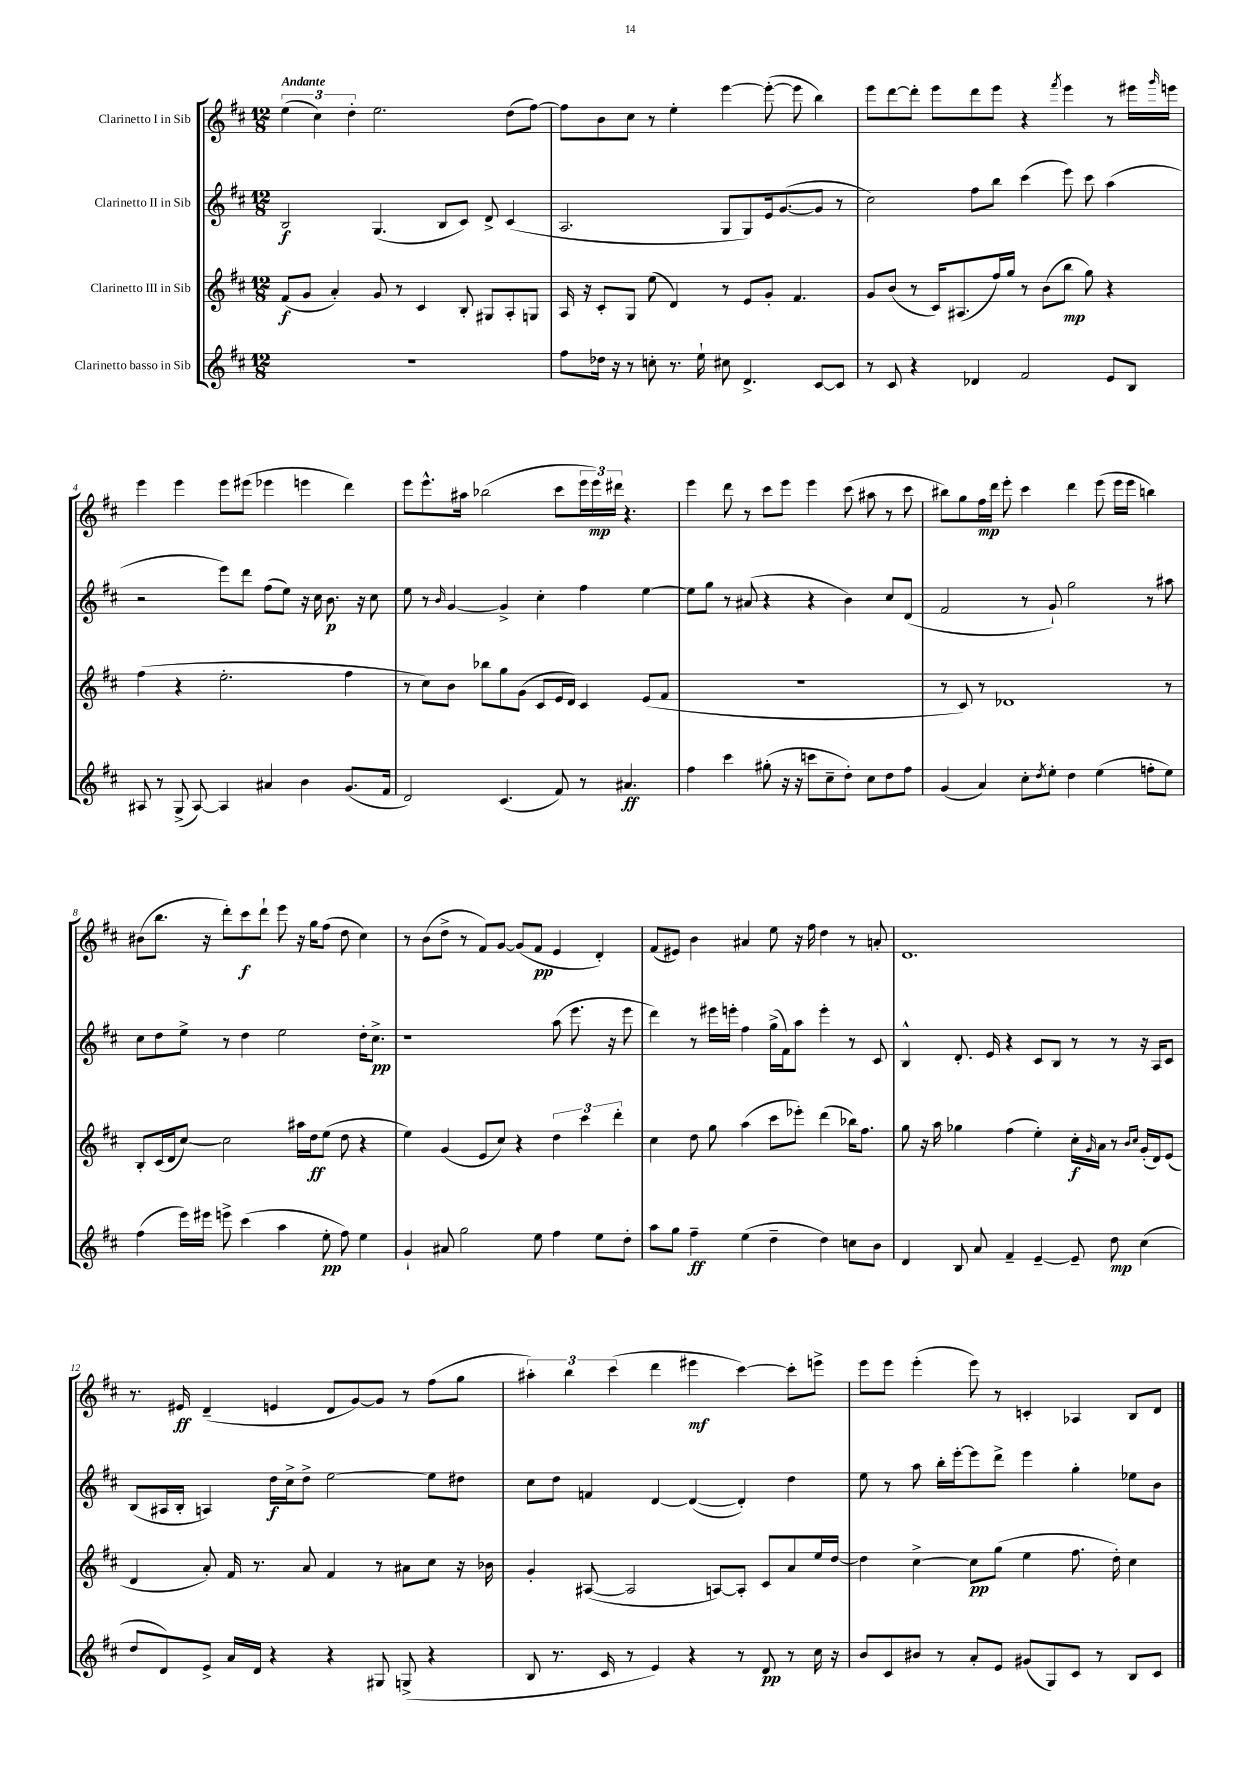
<<
\new StaffGroup <<
\new Staff = "s0" \with { instrumentName = "Clarinetto I in Sib" } {
    \clef treble \key d \major \numericTimeSignature \time 12/8 \tempo "Andante"
    \tuplet 3/2 { e''4( cis''4) d''4-. } e''2. d''8( fis''8~) |
    fis''8 b'8 cis''8 r8 e''4-. e'''4~ e'''8~-.( e'''8 b''4) |
    e'''8 d'''8~ d'''8-. e'''8 d'''8 e'''8 r4 \acciaccatura { fis'''8 } e'''4 r8 eis'''16 \grace { g'''16 } e'''16 |
    e'''4 e'''4 e'''8 eis'''8( ees'''4 e'''4 d'''4) |
    e'''8 e'''8.-^ ais''16 bes''2( cis'''8 \tuplet 3/2 { e'''16 e'''16\mp) dis'''16 } r4. |
    e'''4 d'''8 r8 cis'''8 e'''8 e'''4 cis'''8( ais''8 r8 cis'''8 |
    bis''8) g''8 fis''16\mp d'''16 e'''8-. cis'''4 d'''4 e'''8( e'''16 e'''16 b''4) |
    bis'8( b''8. r16 d'''8-.) cis'''8\f d'''8-! e'''8 r16 g''16 fis''8( d''8 cis''4) |
    r8 b'8( d''8-> r8 fis'8) g'8~ g'8( fis'8\pp e'4 d'4-.) |
    fis'8( eis'8) b'4 ais'4 e''8 r16 fis''16 d''4 r8 a'8-. |
    d'1. |
    r8. eis'16\ff d'4--( e'4 d'8 g'8~) g'8 r8 fis''8( g''8 |
    \tuplet 3/2 { ais''4-.) b''4 cis'''4( } d'''4 eis'''4\mf cis'''4~) cis'''8-. e'''8-> |
    e'''8 e'''8 e'''4-.( e'''8) r8 c'4-. aes4 b8 d'8 \bar "|." |
}
\new Staff = "s1" \with { instrumentName = "Clarinetto II in Sib" } {
    \clef treble \key d \major \numericTimeSignature \time 12/8
    b2\f g4.( b8 cis'8) d'8-> cis'4( |
    a2. g8 g8) e'16 g'8.~( g'8 r8 |
    cis''2) fis''8 b''8 cis'''4( e'''8) cis'''8 a''4( |
    r2 e'''8) d'''8 fis''8( e''8) r16 cis''16 b'8.\p r16 cis''8 |
    e''8 r8 \grace { b'16 } g'4~ g'4-> cis''4-. fis''4 e''4~ |
    e''8 g''8 r8 ais'8( r4 r4 b'4) cis''8 d'8( |
    fis'2 r8 g'8-!) g''2 r8 ais''8 |
    cis''8 d''8 e''8-> r8 d''4 e''2 d''16-. cis''8.->\pp |
    r1 a''8( e'''8. r16 e'''8 |
    d'''4) r8 eis'''16 e'''16-. fis''4 g''16->( fis'16) a''8 e'''4-. r8 cis'8 |
    b4-^ d'8.-. e'16 r4 cis'8 b8 r8 r8 r16 a16 cis'8 |
    b8( ais16 b16-. a4) d''16\f cis''16-> d''8-> e''2~ e''8 dis''8 |
    cis''8 d''8 f'4 d'4~ d'4~( d'4-.) d''4 |
    e''8 r8 a''8 b''16-. e'''16~-. e'''8 d'''8-> e'''4 g''4-. ees''8 b'8 \bar "|." |
}
\new Staff = "s2" \with { instrumentName = "Clarinetto III in Sib" } {
    \clef treble \key d \major \numericTimeSignature \time 12/8
    fis'8\f( g'8 a'4-.) g'8 r8 cis'4 b8-. gis8 a8-. g8 |
    a16 r16 cis'8-. g8 e''8( d'4) r8 e'8 g'8-. fis'4. |
    g'8 b'8( r8 cis'16) ais8.( fis''16) g''16 r8 b'8( b''8\mp g''8) r4 |
    fis''4( r4 e''2.-. fis''4 |
    r8 cis''8) b'8 bes''8 g''8 g'8( cis'8 e'16 d'16) cis'4 e'8( fis'8 |
    R1. |
    r8 cis'8) r8 des'1 r8 |
    b8-. cis'16( d'16 cis''8~) cis''2 ais''16 d''16\ff e''8( d''8 r4 |
    e''4) g'4( e'8 cis''8) r4 \tuplet 3/2 { d''4 cis'''4 d'''4-. } |
    cis''4 d''8 g''8 a''4( cis'''8 ees'''8-.) d'''4( bes''16) fis''8. |
    g''8 r16 a''16 ges''4 fis''4( e''4-.) cis''16-.\f \grace { g'16 } a'16 r8 \grace { b'16 cis''16 } g'16-.( d'16) e'8( |
    d'4 a'8-.) fis'16 r8. a'8 fis'4 r8 ais'8 cis''8 r16 bes'16 |
    g'4-. ais8~( ais2 a8~) a8-. cis'8 a'8 e''16 d''16~ |
    d''4 cis''4~-> cis''8\pp g''8( e''4 fis''8. d''16-.) cis''4 \bar "|." |
}
\new Staff = "s3" \with { instrumentName = "Clarinetto basso in Sib" } {
    \clef treble \key d \major \numericTimeSignature \time 12/8
    R1. |
    fis''8 des''16 r16 r8 c''8-. r8. e''16-! cis''8 d'4.-> cis'8~ cis'8 |
    r8 cis'8 r4 des'4 fis'2 e'8 b8 |
    ais8 r8 g8->( ais8~) ais4 ais'4 b'4 g'8.( fis'16 |
    d'2) cis'4.( fis'8) r8 ais'4.\ff |
    fis''4 cis'''4 gis''8-.( r16 r16 c'''8 cis''8-- d''8-.) cis''8 d''8 fis''8 |
    g'4( a'4) cis''8-. \acciaccatura { d''8 } e''8-. d''4 e''4( f''8-. e''8) |
    fis''4( e'''16) eis'''16 e'''8-> cis'''4( a''4 e''8-.\pp fis''8) e''4 |
    g'4-! ais'8 g''2 e''8 fis''4 e''8 d''8-. |
    a''8 g''8 fis''4--\ff e''4( d''4-- d''4) c''8 b'8 |
    d'4 b8 a'8 fis'4-- e'4~-- e'8-- d''8\mp cis''4( |
    d''8 d'8) e'8-> a'16 d'16 r4 r4 gis8 g8->( r4 |
    b8 r8. cis'16 r8 e'4) r4 r8 d'8\pp r8 cis''16 r16 |
    b'8 cis'8 bis'8 r8 a'8-. e'8 gis'8( g8) cis'8 r8 b8 cis'8 \bar "|." |
}
>>
>>
